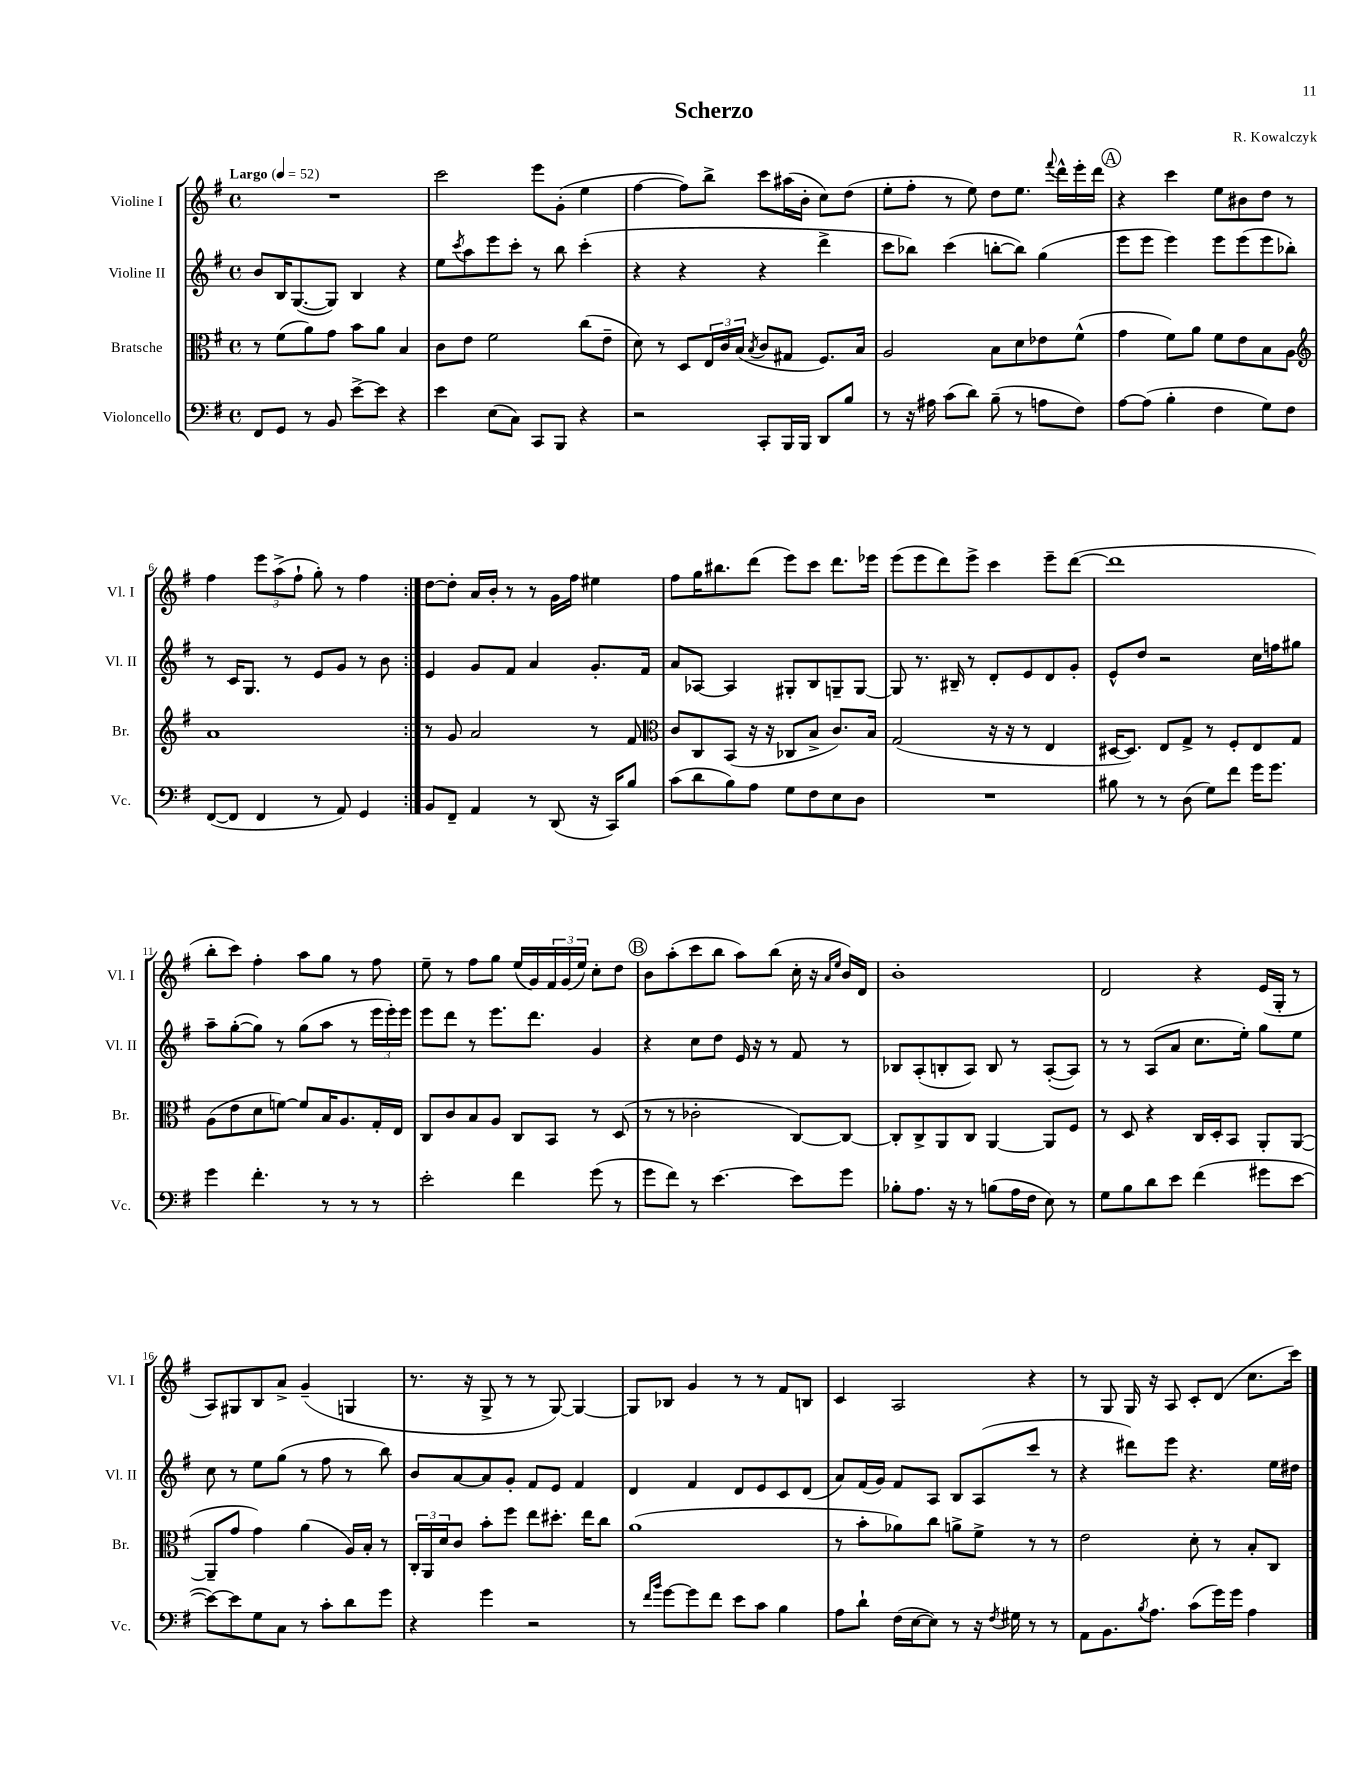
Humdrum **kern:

**kern	**kern	**kern	**kern
*staff4	*staff3	*staff2	*staff1
*clefF4	*clefC3	*clefG2	*clefG2
*k[f#]	*k[f#]	*k[f#]	*k[f#]
*M4/4	*M4/4	*M4/4	*M4/4
*met(c)	*met(c)	*met(c)	*met(c)
*MM52	*MM52	*MM52	*MM52
8FF#	8r	8b	1r
8GG	(8f#	16B	.
.	.	([8.G	.
8r	8a)	.	.
8BB	8g	8G])	.
[8e^	8b	4B	.
8e]	8a	.	.
4r	4B	4r	.
=	=	=	=
4e	8c	8ee	2ccc
.	.	8qccc	.
.	8e	8aa	.
(8E	2f#	8eee	.
8C)	.	8ccc'	.
8CC	.	8r	8eee
8BBB	.	8bb	(8g'
4r	(8cc	(4ccc'	4ee
.	8e~	.	.
=	=	=	=
2r	8d)	4r	[4ff#
.	8r	.	.
.	8D	4r	8ff#])
.	24E	.	8bb^
.	24c	.	.
.	(24B	.	.
.	8qB	.	.
8CC'	8c	4r	8ccc
16BBB	8G#	.	(16aa#
16BBB	.	.	16b'
8DD	8.F#)	4ddd^	8cc)
8B	.	.	(8dd
.	16B	.	.
=	=	=	=
8r	2A	8ccc	8ee'
16r	.	8bb-)	8ff#'
16A#	.	.	.
(8c	.	(4ccc	8r
8d)	.	.	8ee)
(8B~	8B	[8bb'	8dd
8r	8d	8bb])	8.ee
8A	8e-	(4gg	.
.	.	.	8qqfff#
.	.	.	16ddd^^
8F#)	(8f#^^	.	16eee'
.	.	.	16ddd
=	=	=	=
[8A	4g	8eee	4r
(8A]	.	8eee	.
4B'	8f#)	4eee)	4ccc
.	8a	.	.
4F#	8f#	8eee	8ee
.	8e	(8eee	8b#
8G)	8B	8eee	8dd
8F#	8A	8bb-')	8r
=	=	=	=
*	*clefG2	*	*
([8FF#	1a	8r	4ff#
8FF#]	.	16c	.
.	.	8.G	.
4FF#	.	.	12eee
.	.	.	(12aa^
.	.	8r	.
.	.	.	12ff#`
8r	.	8e	8gg')
8AA)	.	8g	8r
4GG	.	8r	4ff#
.	.	8b	.
=:|!	=:|!	=:|!	=:|!
8BB	8r	4e	[8dd
8FF#~	8g	.	8dd']
4AA	2a	8g	16a
.	.	.	16b'
.	.	8f#	8r
8r	.	4a	8r
(8DD	.	.	16g
.	.	.	16ff#
16r	8r	8.g'	4ee#
16CC)	.	.	.
8B	8f#	.	.
.	.	16f#	.
=	=	=	=
*	*clefC3	*	*
(8c	8c	8a	8ff#
8d	8C	[8A-	16gg
.	.	.	8.bb#
8B)	(8BB	4A-]	.
8A	16r	.	(8ddd
.	16r	.	.
8G	8C-	8G#'	8eee)
8F#	8B^	8B	8ccc
8E	8.c)	8G~	8.ddd
8D	.	[8G	.
.	16B	.	16eee-
=	=	=	=
1r	(2G	8G]	(8eee
.	.	8.r	8eee
.	.	.	8ddd)
.	.	16B#~	.
.	.	8r	8eee^
.	16r	8d'	4ccc
.	16r	.	.
.	8r	8e	.
.	4E	8d	8eee~
.	.	8g'	([8ddd
=	=	=	=
8B#	[16D#	8e^^	1ddd]
.	8.D#])	.	.
8r	.	8dd	.
8r	8E	2r	.
(8D	8G^	.	.
8G)	8r	.	.
8f#	8F#'	.	.
16g	8E	16cc	.
8.g	.	16ff	.
.	8G	8gg#	.
=	=	=	=
4g	(8A	8aa~	8bb'
.	8e	([8gg'	8ccc)
4.f#'	8d	8gg])	4ff#'
.	[8f)	8r	.
.	8f]	(8gg	8aa
8r	16B	8aa	8gg
.	8.A	.	.
8r	.	8r	8r
8r	16G'	24eee	8ff#
.	.	24eee')	.
.	16E	.	.
.	.	24eee	.
=	=	=	=
2e'	8C	8eee	8ee~
.	8c	8ddd	8r
.	8B	8r	8ff#
.	8A	8.eee	8gg
4f#	8C	.	(16ee
.	.	8.ddd	16g)
.	8BB	.	24f#
.	.	.	(24g
.	.	.	24ee)
(8g	8r	4g	8cc'
8r	(8D	.	8dd
=	=	=	=
8g	8r	4r	8b
8f#)	8r	.	(8aa'
8r	2c-'	8cc	8ccc
[4.e	.	8dd	8bb
.	.	16e	8aa)
.	.	16r	.
.	.	8r	(8bb
8e]	[8C)	8f#	16cc'
.	.	.	16r
.	.	.	16qqa
.	.	.	16qqee
8g	8C_	8r	16b)
.	.	.	16d
=	=	=	=
8B-'	8C']	8B-	1b'
8.A	8C^	(8A'	.
.	8AA	8B'	.
16r	.	.	.
8r	8C	8A)	.
(8B	[4AA	8B	.
16A	.	8r	.
16F#	.	.	.
8E)	8AA]	([8A'	.
8r	8F#	8A])	.
=	=	=	=
8G	8r	8r	2d
8B	8D	8r	.
8d	4r	(8A	.
8e	.	8a	.
(4f#	16C	8.cc	4r
.	16D'	.	.
.	8BB	.	.
.	.	16ee')	.
8g#	8AA'	8gg	(16e
.	.	.	16G'
[8e	([8AA	8ee	8r
=	=	=	=
8e_)	8AA~]	8cc	8A)
8e]	8g	8r	8G#
8G	4g)	8ee	8B
8C	.	(8gg	8a^
8r	(4a	8r	(4g~
8c'	.	8ff#	.
8d	16A)	8r	4G
.	16B'	.	.
8g	8r	8bb)	.
=	=	=	=
4r	24C'	8b	8.r
.	24AA	.	.
.	24d	.	.
.	8c	[8a	.
.	.	.	16r
4g	8b'	8a]	8G^
.	8ff#	8g'	8r
2r	8ee	8f#	8r
.	8.dd#'	8e	[8G)
.	.	4f#	4G_
.	16ee	.	.
.	8cc	.	.
=	=	=	=
8r	(1a	4d	8G]
16qqf#	.	.	.
16qqb	.	.	.
[8g	.	.	8B-
8g]	.	4f#	4g
8f#	.	.	.
8e	.	8d	8r
8c	.	8e	8r
4B	.	8c	8f#
.	.	(8d	8B
=	=	=	=
8A	8r	8a)	4c
8d`	8b'	(16f#	.
.	.	16g)	.
(16F#	8a-)	8f#	2A
[16E	.	.	.
8E])	8cc	8A	.
8r	8a^	8B	.
16r	8f#^	(8A	.
8qF#	.	.	.
16G#	.	.	.
8r	8r	8ccc	4r
8r	8r	8r	.
=	=	=	=
8AA	2e	4r	8r
8.BB	.	.	8G
.	.	8ddd#)	16G
8qB	.	.	.
8.A	.	.	16r
.	.	8eee	8A
(8c	8d'	4.r	8c'
16g)	8r	.	(8d
16g	.	.	.
4A	8B'	.	8.cc
.	8C	16ee	.
.	.	16dd#	16ccc)
==	==	==	==
*-	*-	*-	*-
